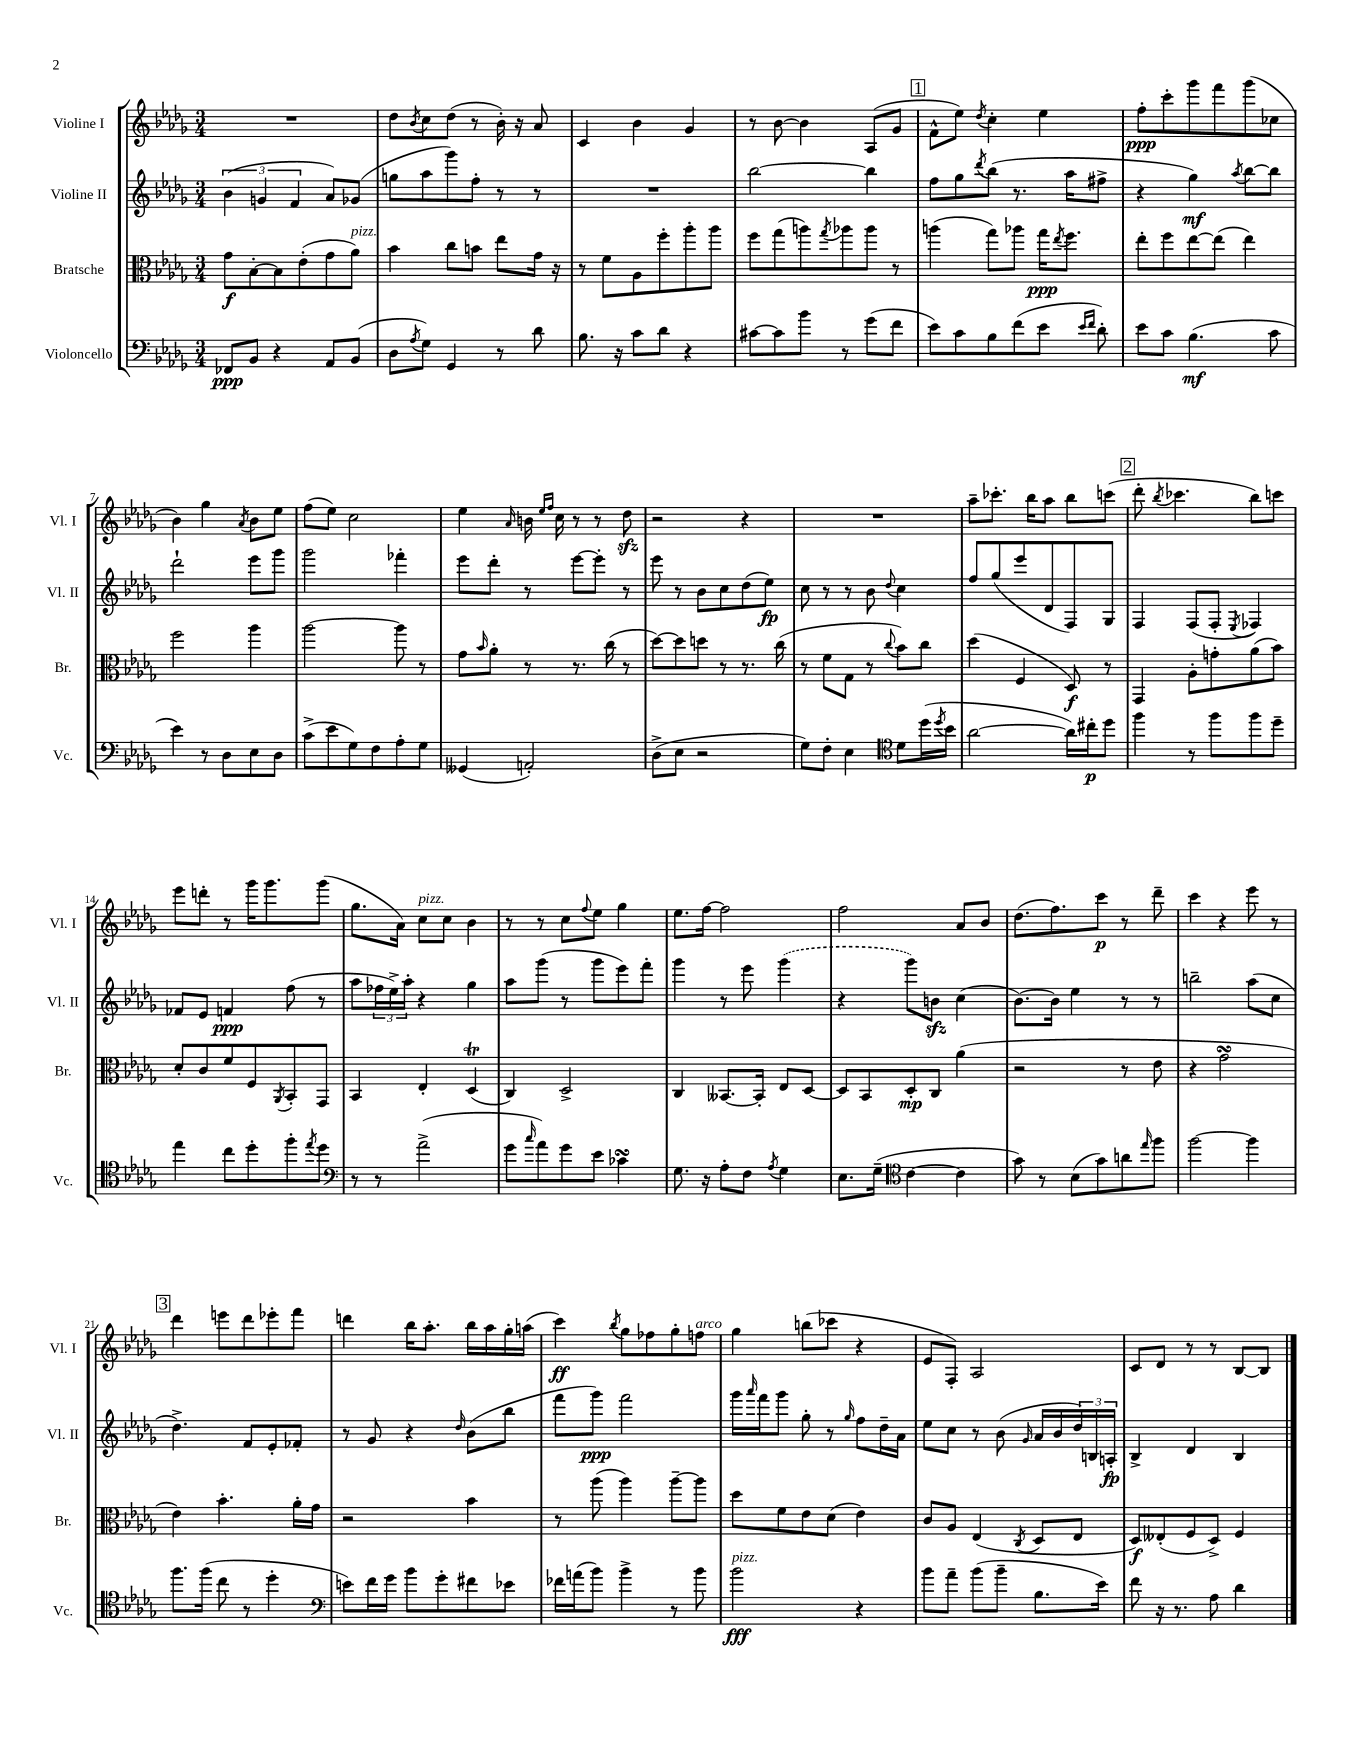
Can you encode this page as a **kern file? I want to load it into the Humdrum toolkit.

**kern	**dynam	**kern	**dynam	**kern	**dynam	**kern	**dynam
*part4	*part4	*part3	*part3	*part2	*part2	*part1	*part1
*staff4	*staff4	*staff3	*staff3	*staff2	*staff2	*staff1	*staff1
*I"Violoncello	*	*I"Bratsche	*	*I"Violine II	*	*I"Violine I	*
*I'Vc.	*	*I'Br.	*	*I'Vl. II	*	*I'Vl. I	*
*clefF4	*	*clefC3	*	*clefG2	*	*clefG2	*
*k[b-e-a-d-g-]	*	*k[b-e-a-d-g-]	*	*k[b-e-a-d-g-]	*	*k[b-e-a-d-g-]	*
*M3/4	*	*M3/4	*	*M3/4	*	*M3/4	*
=1	=1	=1	=1	=1	=1	=1	=1
8FF-X/L	ppp	8g-\L	f	(6b-\	.	2.r	.
8BB-/J	.	[8B-'\	.	.	.	.	.
.	.	.	.	6gn/	.	.	.
4r	.	8B-\]	.	.	.	.	.
.	.	.	.	6f/	.	.	.
.	.	(8e-'\	.	.	.	.	.
8AA-/L	.	8g-\	.	8a-/L)	.	.	.
!	!	!LO:TX:a:i:t=pizz.	!	!	!	!	!
(8BB-/J	.	8a-\J)	.	(8g-X/J	.	.	.
=2	=2	=2	=2	=2	=2	=2	=2
8D-\L	.	4b-\	.	8ggn\L	.	8dd-\L	.
8qA-/	.	.	.	.	.	8qb-/	.
8G-\J)	.	.	.	8aa-\	.	8cc\	.
4GG-/	.	8cc\L	.	8ggg-\)	.	(8dd-\J	.
.	.	8bn\J	.	8ff'\J	.	8r	.
8r	.	8ee-\L	.	8r	.	16b-'\)	.
.	.	.	.	.	.	16r	.
8d-\	.	16g-\Jk	.	8r	.	8a-/	.
.	.	16r	.	.	.	.	.
=3	=3	=3	=3	=3	=3	=3	=3
8.B-\	.	8r	.	2.r	.	4c/	.
.	.	8f\L	.	.	.	.	.
16r	.	.	.	.	.	.	.
8c\L	.	8A-\	.	.	.	4b-\	.
8d-\J	.	8ff'\	.	.	.	.	.
4r	.	8aa-'\	.	.	.	4g-/	.
.	.	8aa-\J	.	.	.	.	.
=4	=4	=4	=4	=4	=4	=4	=4
[8c#X\L	.	8ff\L	.	[2bb-\	.	8r	.
8c#\]	.	(8gg-\	.	.	.	[8b-\	.
8b-\J	.	8aan\)	.	.	.	4b-\]	.
.	.	8qgg-/	.	.	.	.	.
8r	.	8aa-X\	.	.	.	.	.
(8g-\L	.	8aa-\J	.	4bb-\]	.	(8A-/L	.
8f\J	.	8r	.	.	.	8g-/J	.
!!LO:REH:place=s1:t=1
=5	=5	=5	=5	=5	=5	=5	=5
8e-\L)	.	(4aan\	.	8ff\L	.	8f^^\L	.
8c\	.	.	.	8gg-\	.	8ee-\J)	.
.	.	.	.	8qddd-/	.	8qdd-/	.
8B-\	.	8gg-\L)	.	(8bb-\J	.	4cc'\	.
(8f\	.	8aa-X\J	.	8.r	.	.	.
8e-\J	.	16gg-\KL	ppp	.	.	4ee-\	.
.	.	8qee-/	.	.	.	.	.
.	.	8.ff\J	.	16aa-\KL	.	.	.
16qqe-/LL	.	.	.	.	.	.	.
16qqf/JJ	.	.	.	.	.	.	.
8d-'\)	.	.	.	8ff#X^\J	.	.	.
=6	=6	=6	=6	=6	=6	=6	=6
8e-\L	.	8ee-'\L	.	4r	.	8ff'\L	ppp
8c\J	.	8ff\	.	.	.	8ccc'\	.
(4.B-\	mf	[8ee-\	.	4gg-\)	mf	8ggg-\	.
.	.	(8ee-\J]	.	.	.	8fff\	.
.	.	.	.	8qaa-/	.	.	.
.	.	4ee-\)	.	[8bb-\L	.	(8ggg-\	.
8c\	.	.	.	8bb-\J]	.	8cc-X\J	.
!!LO:LB:g=z
=7	=7	=7	=7	=7	=7	=7	=7
4e-\)	.	2ff\	.	2ddd-`\	.	4b-\)	.
8r	.	.	.	.	.	4gg-\	.
8D-\L	.	.	.	.	.	.	.
.	.	.	.	.	.	8qa-/	.
8E-\	.	4aa-\	.	8eee-\L	.	8b-\L	.
8D-\J	.	.	.	8ggg-\J	.	8ee-\J	.
=8	=8	=8	=8	=8	=8	=8	=8
(8c^\L	.	[2aa-\	.	2ggg-\	.	(8ff\L	.
8e-\	.	.	.	.	.	8ee-\J)	.
8G-\)	.	.	.	.	.	2cc\	.
8F\	.	.	.	.	.	.	.
8A-'\	.	8aa-\]	.	4fff-X'\	.	.	.
8G-\J	.	8r	.	.	.	.	.
=9	=9	=9	=9	=9	=9	=9	=9
(4GG--X/	.	8g-\L	.	8eee-\L	.	4ee-\	.
.	.	16qqb-/	.	.	.	.	.
.	.	8a-'\J	.	8ddd-'\J	.	.	.
.	.	.	.	.	.	16qqa-/	.
2AAn'/)	.	8r	.	8r	.	16bn\	.
.	.	.	.	.	.	16qqee-/LL	.
.	.	.	.	.	.	16qqff/JJ	.
.	.	.	.	.	.	16cc\	.
.	.	8.r	.	[8eee-\L	.	8r	.
.	.	.	.	8eee-'\J]	.	8r	.
.	.	(16cc\	.	.	.	.	.
.	.	8r	.	8r	.	8dd-zz\	.
=10	=10	=10	=10	=10	=10	=10	=10
(8D-^\L	.	[8dd-\L)	.	8eee-\	.	2r	.
8E-\J	.	8dd-\]	.	8r	.	.	.
2r	.	8ddn\J	.	8b-\L	.	.	.
.	.	8r	.	8cc\	.	.	.
.	.	8.r	.	(8dd-\	.	4r	.
.	.	.	.	8ee-\J)	fp	.	.
.	.	(16cc\	.	.	.	.	.
=11	=11	=11	=11	=11	=11	=11	=11
8G-\L)	.	8r	.	8cc\	.	2.r	.
8F'\J	.	8f\L	.	8r	.	.	.
4E-\	.	8G-\J	.	8r	.	.	.
.	.	8r	.	8b-\	.	.	.
*clefC4	*	*	*	*	*	*	*
.	.	8qqcc/	.	8qqdd-/	.	.	.
8d-\L	.	8b-\L)	.	4cc\	.	.	.
(16dd-\L	.	8cc\J	.	.	.	.	.
8qdd-/	.	.	.	.	.	.	.
16b-\JJ	.	.	.	.	.	.	.
=12	=12	=12	=12	=12	=12	=12	=12
[2a-\	.	(4dd-\	.	8ff/L	.	8aa-~\L	.
.	.	.	.	(8gg-/	.	8.ccc-X'\J	.
.	.	4F/	.	8eee-/	.	.	.
.	.	.	.	.	.	16bb-\KL	.
.	.	.	.	8d-/	.	8aa-\J	.
16a-\LL])	.	8D-/)	f	8F/)	.	8bb-\L	.
16cc#X'\J	p	.	.	.	.	.	.
8dd-\J	.	8r	.	8G-/J	.	(8cccn\J	.
!!LO:REH:place=s1:t=2
=13	=13	=13	=13	=13	=13	=13	=13
4ff\	.	4GG-/	.	4F/	.	8ddd-'\	.
.	.	.	.	.	.	8qbb-/	.
.	.	.	.	.	.	4.ccc-X\	.
8r	.	8A-'\L	.	(8F/L	.	.	.
8ff\L	.	8gn'\	.	8F'/J	.	.	.
.	.	.	.	8qE-/	.	.	.
8ff\	.	(8a-\	.	4F-X/)	.	8bb-\L)	.
8dd-~\J	.	8b-\J)	.	.	.	8cccn\J	.
!!LO:LB:g=z
=14	=14	=14	=14	=14	=14	=14	=14
4ee-\	.	8d-'/L	.	8f-X/L	.	8eee-\L	.
.	.	8c/	.	8e-/J	.	8dddn'\J	.
8cc\L	.	8f/	.	4fn/	ppp	8r	.
8dd-'\	.	8F/	.	.	.	16ggg-\KL	.
.	.	.	.	.	.	8.ggg-\	.
.	.	8qAA-/	.	.	.	.	.
8ff'\	.	8BB-'/	.	(8ff\	.	.	.
8qee-/	.	.	.	.	.	.	.
8dd-\J	.	8GG-/J	.	8r	.	(8ggg-\J	.
=15	=15	=15	=15	=15	=15	=15	=15
*clefF4	*	*	*	*	*	*	*
8r	.	4BB-/	.	8aa-\L	.	8.gg-\L	.
8r	.	.	.	24ff-X\L	.	.	.
.	.	.	.	24ee-^\)	.	.	.
.	.	.	.	.	.	16a-\Jk)	.
.	.	.	.	24aa-'\JJ	.	.	.
!	!	!	!	!	!	!LO:TX:a:i:t=pizz.	!
(2a-^\	.	4E-'/	.	4r	.	8cc\L	.
.	.	.	.	.	.	8cc\J	.
.	.	(4D-T/	.	4gg-\	.	4b-\	.
=16	=16	=16	=16	=16	=16	=16	=16
8g-\L	.	4C/)	.	8aa-\L	.	8r	.
16qqcc/	.	.	.	.	.	.	.
8a-\)	.	.	.	(8ggg-\J	.	8r	.
8g-\	.	2D-^/	.	8r	.	8cc\L	.
.	.	.	.	.	.	8qqff/	.
8e-\J	.	.	.	8ggg-\L	.	8ee-\J	.
4c-XsSSs\	.	.	.	8eee-\)	.	4gg-\	.
.	.	.	.	8fff'\J	.	.	.
=17	=17	=17	=17	=17	=17	=17	=17
8.G-\	.	4C/	.	4ggg-\	.	8.ee-\L	.
16r	.	.	.	.	.	[16ff\Jk	.
8A-'\L	.	[8.BB--X/L	.	8r	.	2ff\]	.
8F\J	.	.	.	8eee-\	.	.	.
.	.	16BB--'/Jk]	.	.	.	.	.
8qA-/	.	.	.	.	.	.	.
4G-\	.	8E-/L	.	(4ggg-\	.	.	.
.	.	[8D-/J	.	.	.	.	.
=18	=18	=18	=18	=18	=18	=18	=18
8.E-\L	.	8D-/L]	.	4r	.	2ff\	.
.	.	8BB-/	.	.	.	.	.
(16G-~\Jk	.	.	.	.	.	.	.
*clefC4	*	*	*	*	*	*	*
[4c\	.	8D-'/	mp	8ggg-\L)	.	.	.
.	.	8C/J	.	8bnzz\J	.	.	.
4c\]	.	(4a-\	.	(4cc\	.	8a-/L	.
.	.	.	.	.	.	8b-/J	.
=19	=19	=19	=19	=19	=19	=19	=19
8g-\)	.	2r	.	[8.b-\L)	.	(8.dd-\L	.
8r	.	.	.	.	.	.	.
.	.	.	.	16b-\Jk]	.	8.ff\)	.
(8B-\L	.	.	.	4ee-\	.	.	.
8g-\)	.	.	.	.	.	8ccc\J	p
8an\	.	8r	.	8r	.	8r	.
16qqee-/	.	.	.	.	.	.	.
8ff\J	.	8e-\	.	8r	.	8ddd-~\	.
=20	=20	=20	=20	=20	=20	=20	=20
[2ff\	.	4r	.	2bbn~\	.	4ccc\	.
.	.	2g-sSSs\	.	.	.	4r	.
4ff\]	.	.	.	(8aa-\L	.	8eee-\	.
.	.	.	.	8cc\J	.	8r	.
!!LO:LB:g=z
!!LO:REH:place=s1:t=3
=21	=21	=21	=21	=21	=21	=21	=21
8.ff\L	.	4e-\)	.	4.dd-^\)	.	4ddd-\	.
(16ff\Jk	.	.	.	.	.	.	.
8cc\	.	4.b-'\	.	.	.	8eeen\L	.
8r	.	.	.	8f/L	.	8ddd-\	.
4dd-'\	.	.	.	8e-'/	.	8eee-X'\	.
.	.	16a-'\LL	.	8f-X'/J	.	8fff\J	.
.	.	16g-\JJ	.	.	.	.	.
=22	=22	=22	=22	=22	=22	=22	=22
*clefF4	*	*	*	*	*	*	*
8en\L)	.	2r	.	8r	.	4dddn\	.
16f\L	.	.	.	8g-/	.	.	.
16g-\JJ	.	.	.	.	.	.	.
8b-\L	.	.	.	4r	.	16bb-\KL	.
.	.	.	.	.	.	8.aa-'\J	.
8g-'\	.	.	.	.	.	.	.
.	.	.	.	16qqdd-/	.	.	.
8f#X\	.	4b-\	.	(8b-\L	.	16bb-\LL	.
.	.	.	.	.	.	16aa-\	.
8e-X\J	.	.	.	8bb-\J	.	16gg-'\	.
.	.	.	.	.	.	(16aan\JJ	.
=23	=23	=23	=23	=23	=23	=23	=23
16f-X\LL	.	8r	.	8fff\L	.	4ccc\)	ff
(16an\J	.	.	.	.	.	.	.
8b-\J)	.	(8aa-\	.	8ggg-\J)	ppp	.	.
.	.	.	.	.	.	8qbb-/	.
4b-^\	.	4aa-\)	.	2fff\	.	8gg-\L	.
.	.	.	.	.	.	8ff-X\	.
8r	.	[8aa-~\L	.	.	.	8gg-'\	.
!	!	!	!	!	!	!LO:TX:a:i:t=arco	!
8b-\	.	8aa-\J]	.	.	.	8ffn\J	.
=24	=24	=24	=24	=24	=24	=24	=24
!LO:TX:a:i:t=pizz.	!	!	!	!	!	!	!
2b-\	fff	8dd-\L	.	16ggg-\LL	.	4gg-\	.
.	.	.	.	16qqaaa-/	.	.	.
.	.	.	.	16fff\J	.	.	.
.	.	8f\	.	8ggg-\J	.	.	.
.	.	8e-\	.	8gg-'\	.	(8bbn\L	.
.	.	(8d-\J	.	8r	.	8ccc-X\J	.
.	.	.	.	16qqgg-/	.	.	.
4r	.	4e-\)	.	8ff\L	.	4r	.
.	.	.	.	16dd-~\L	.	.	.
.	.	.	.	16a-\JJ	.	.	.
=25	=25	=25	=25	=25	=25	=25	=25
8b-\L	.	8c/L	.	8ee-\L	.	8e-/L	.
8a-~\J	.	8A-/J	.	8cc\J	.	8F'/J)	.
(8b-\L	.	(4E-/	.	8r	.	2A-/	.
8b-~\J	.	.	.	(8b-\	.	.	.
.	.	8qC/	.	16qqg-/	.	.	.
8.B-\L	.	8D-/L	.	16a-/LL	.	.	.
.	.	.	.	16b-/	.	.	.
.	.	8E-/J	.	24dd-/)	.	.	.
.	.	.	.	24Bn/	.	.	.
16e-\Jk)	.	.	.	.	.	.	.
.	.	.	.	24An'/JJ	fp	.	.
=26	=26	=26	=26	=26	=26	=26	=26
8f\	.	8D-/L)	f	4B-^/	.	8c/L	.
16r	.	(8E--X'/	.	.	.	8d-/J	.
8.r	.	.	.	.	.	.	.
.	.	8F/	.	4d-/	.	8r	.
8A-\	.	8D-^/J)	.	.	.	8r	.
4d-\	.	4F/	.	4B-/	.	[8B-/L	.
.	.	.	.	.	.	8B-/J]	.
==	==	==	==	==	==	==	==
*-	*-	*-	*-	*-	*-	*-	*-
